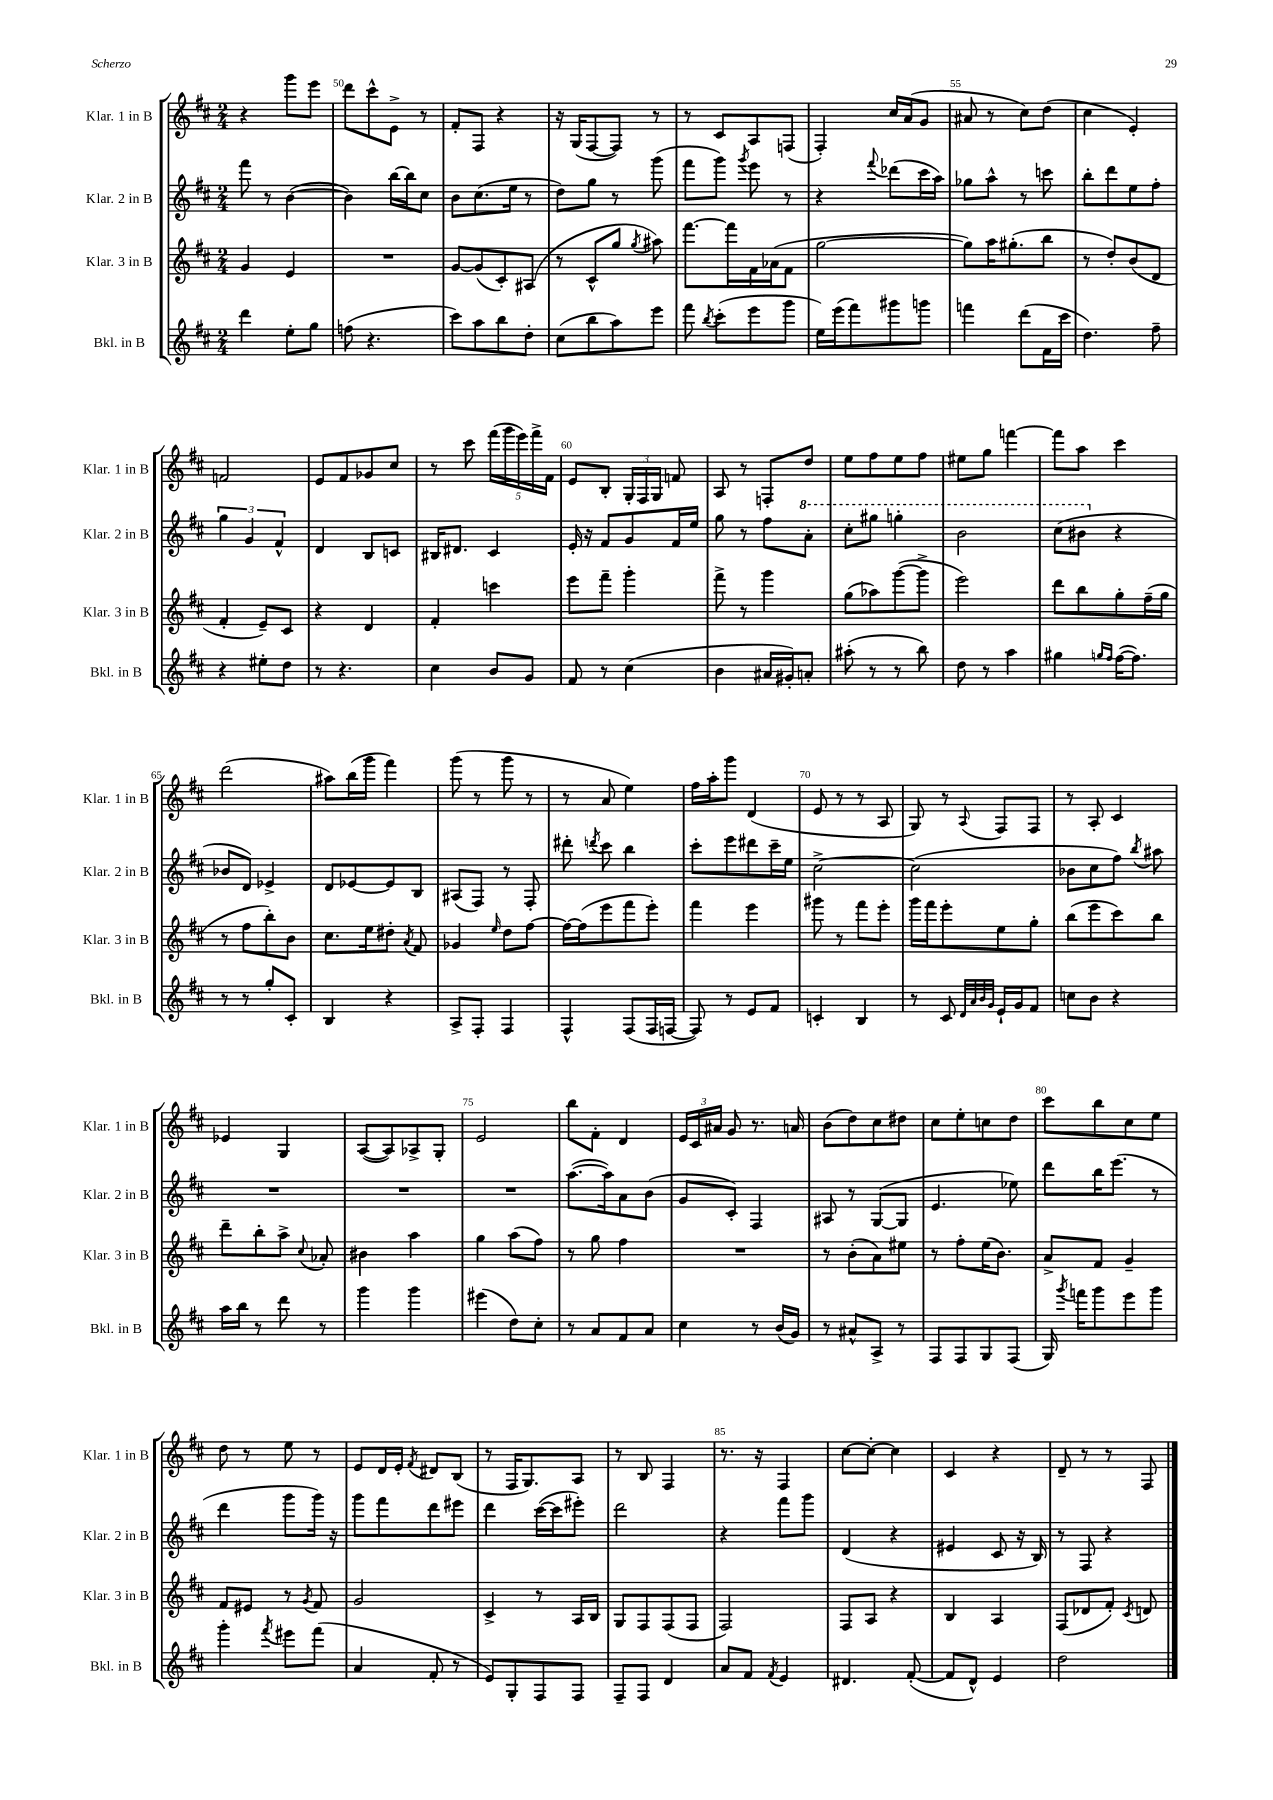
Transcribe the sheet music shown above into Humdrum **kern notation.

**kern	**kern	**kern	**kern
*staff4	*staff3	*staff2	*staff1
*clefG2	*clefG2	*clefG2	*clefG2
*k[f#c#]	*k[f#c#]	*k[f#c#]	*k[f#c#]
*M2/4	*M2/4	*M2/4	*M2/4
4ddd\	4g/	8fff#\	4r
.	.	8r	.
8ee'\L	4e/	([4b\	8ggg\L
8gg\J	.	.	8eee\J
=	=	=	=
(8ff\	2r	4b\])	8ddd\L
4.r	.	.	8ccc#^^\
.	.	[16bb\LL	8e^\J
.	.	16bb\]J	.
.	.	8cc#\J	8r
=	=	=	=
8ccc#\L)	[8g/L	8b\L	8f#'/L
8aa\	(8g/]	(8.cc#\	8F#/J
8bb\	8c#'/)	.	4r
.	.	16ee\Jk	.
8dd'\J	(8A#/J	8r	.
=	=	=	=
(8cc#\L	8r	8dd\L)	16r
.	.	.	(16G/LK
8bb\	8c#^^/L	8gg\J	[8F#/
8aa\)	8gg/J	8r	8F#/]J)
.	8qgg/	.	.
8eee\J	8aa#\)	(8ggg\	8r
=	=	=	=
8fff#\	[8.fff#\L	8fff#\L	8r
8qbb/	.	.	.
(8ccc#'\L	.	8ggg\J)	8c#/L
.	16fff#\]L	.	.
.	.	8qggg/	.
8eee\	16f#\	8eee\	8A/
.	(16a-\J	.	.
8ggg\J	8f#\J	8r	(8F/J
=	=	=	=
16ee\LL)	[2gg\	4r	4F#'/)
(16eee\J	.	.	.
8fff#\)	.	.	.
.	.	8qqfff#/	.
8ggg#\	.	(8ddd-\L	16cc#/LL
.	.	.	(16a/J
8ggg\J	.	16ccc#\L	8g/J
.	.	16aa\JJ)	.
=	=	=	=
4fff\	8gg\]L)	8gg-\L	8a#/
.	16aa\K	8aa^^\J	8r
.	(8.gg#'\	.	.
(8ddd\L	.	8r	8cc#\L)
16f#\L	8bb\J	8ccc\	(8dd\J
16ccc#\JJ	.	.	.
=	=	=	=
4.dd\)	8r	8bb'\L	4cc#\
.	8dd'/L)	8ddd\	.
.	(8b/	8ee\	4e'/)
8ff#~\	8d/J	8ff#'\J	.
=	=	=	=
4r	4f#'/	6gg\	2f/
.	.	6g/	.
8ee#'\L	8e~/L)	.	.
.	.	6f#^^/	.
8dd\J	8c#/J	.	.
=	=	=	=
8r	4r	4d/	8e/L
4.r	.	.	8f#/
.	4d/	8B/L	8g-/
.	.	8c/J	8cc#/J
=	=	=	=
4cc#\	4f#'/	16B#/LK	8r
.	.	8.d#/J	.
.	.	.	8ccc#\
8b/L	4ccc\	4c#/	(20fff#\LL
.	.	.	20ggg\
.	.	.	20eee\)
8g/J	.	.	.
.	.	.	20fff#^\
.	.	.	20f#\JJ
=	=	=	=
8f#/	8eee\L	16e'/	8e/L
.	.	16r	.
8r	8fff#~\J	8f#/L	8B'/J
(4cc#\	4ggg'\	8g/	24G'/LL
.	.	.	24F#/
.	.	.	24G/JJ
.	.	16f#/L	8f/
.	.	16ee/JJ	.
=	=	=	=
4b\	8fff#^\	8gg\	8A/
.	8r	8r	8r
16a#/LL	4ggg\	8ff#\L	8F'/L
16g#'/J)	.	.	.
8a'/J	.	8aa'\J	8dd/J
=	=	=	=
(8aa#'\	(8gg\L	8ccc#'\L	8ee\L
8r	8aa-\)	8ggg#\J	8ff#\
8r	([8ggg\	4ggg'\	8ee\
8bb\)	8ggg^\]J	.	8ff#\J
=	=	=	=
8dd\	2eee\)	2bb\	8ee#\L
8r	.	.	8gg\J
4aa\	.	.	[4fff\
=	=	=	=
4gg#\	8ddd\L	(8ccc#\L	8fff\]L
.	8bb\	8bb#\J	8aa\J
16qqgg/LL	.	.	.
16qqff#/JJ	.	.	.
([16ff#\LK	8gg'\	4r	4ccc#\
8.ff#\]J)	.	.	.
.	(16ff#~\L	.	.
.	16gg\JJ	.	.
=	=	=	=
8r	8r	8b-/L	(2ddd\
8r	8ff#\L	8d/J)	.
8gg'/L	8bb'\)	4e-^/	.
8c#'/J	8b\J	.	.
=	=	=	=
4B/	8.cc#\L	8d/L	8aa#\L)
.	.	[8e-/	(16bb\L
.	16ee\k	.	16ggg\JJ
4r	8dd#'\J	8e-/]	4fff#\)
.	8qa/	.	.
.	8f#/	8B/J	.
=	=	=	=
8A^/L	4g-/	(8A#/L	(8ggg\
8F#'/J	.	8F#/J)	8r
.	16qqee/	.	.
4F#/	8dd\L	8r	8ggg\
.	[8ff#\J	8F#'/	8r
=	=	=	=
4F#^^/	16ff#\_LL	8ddd#'\	8r
.	(16ff#\]J	.	.
.	.	8qddd/	.
.	8eee\	8ccc#\	8a/
(8F#/L	8fff#\	4bb\	4ee\)
16F#/L	8eee'\J)	.	.
[16F/JJ	.	.	.
=	=	=	=
8F/])	4fff#\	8ccc#'\L	16ff#\LL
.	.	.	16aa'\J
8r	.	8eee\	8ggg\J
8e/L	4eee\	8ddd#\	(4d/
8f#/J	.	16ccc#~\L	.
.	.	16ee\JJ	.
=	=	=	=
4c'/	8ggg#\	[2cc#^\	8e/
.	8r	.	8r
4B/	8fff#\L	.	8r
.	8eee'\J	.	8A/
=	=	=	=
8r	16ggg\LL	(2cc#\]	8G/)
.	16fff#\J	.	.
8c#/	8eee'\	.	8r
32qqd/LLL	.	.	.
32qqa/	.	.	.
32qqb/	.	.	.
32qqg/JJJ	.	.	8qqA/
16e`/LL	8ee\	.	8F#/L
16g/J	.	.	.
8f#/J	8gg'\J	.	8F#/J
=	=	=	=
8cc\L	(8bb\L	8b-\L	8r
8b\J	8eee\	8cc#\	8A'/
4r	8ccc#\)	8ff#\J)	4c#/
.	.	8qbb/	.
.	8bb\J	8aa#\	.
=	=	=	=
16aa\LL	8ddd~\L	2r	4e-/
16bb\JJ	.	.	.
8r	8bb'\	.	.
8ddd\	8aa^\J	.	4G/
.	8qqcc#/	.	.
8r	8a-'/	.	.
=	=	=	=
4ggg\	4b#\	2r	([8A/L
.	.	.	8A/])
4ggg\	4aa\	.	8A-^/
.	.	.	8G'/J
=	=	=	=
(4eee#\	4gg\	2r	2e/
8dd\L)	(8aa\L	.	.
8cc#'\J	8ff#\J)	.	.
=	=	=	=
8r	8r	([8.aa\L	8bb\L
8a/L	8gg\	.	8f#'\J
.	.	16aa\]k)	.
8f#/	4ff#\	8a\	4d/
8a/J	.	(8b\J	.
=	=	=	=
4cc#\	2r	8g/L	24e/LL
.	.	.	24c#/
.	.	.	24a#/JJ
.	.	8c#'/J)	8g/
8r	.	4F#/	8.r
(16b/LL	.	.	.
16g/JJ)	.	.	16a/
=	=	=	=
8r	8r	8A#/	(8b\L
8a#^^/L	(8b'\L	8r	8dd\)
8A^/J	8a\)	([8G/L	8cc#\
8r	8ee#\J	8G/]J	8dd#\J
=	=	=	=
8F#/L	8r	4.e/	8cc#\L
8F#/	8ff#'\L	.	8ee'\
8G/	(16ee\K	.	8cc\
.	8.b\J)	.	.
(8F#/J	.	8ee-\)	8dd\J
=	=	=	=
16G/)	8a^/L	8ddd\L	8ccc#\L
8qggg/	.	.	.
16fff\LK	.	.	.
8ggg\	8f#/J	16bb\K	8bb\
.	.	(8.eee\J	.
8eee\	4g~/	.	8cc#\
8ggg\J	.	8r	8ee\J
=	=	=	=
4ggg'\	8f#/L	4ddd\	8dd\
.	8e#/J	.	8r
8qfff#/	.	.	.
8eee#\L	8r	8ggg\L	8ee\
.	8qg/	.	.
(8fff#\J	8f#/	16ggg\Jk)	8r
.	.	16r	.
=	=	=	=
4a/	2g/	8ggg\L	8e/L
.	.	8fff#\	16d/L
.	.	.	16e'/JJ
.	.	.	8qf#/
8f#'/	.	8ddd\	8d#/L
8r	.	8eee#\J	(8B/J
=	=	=	=
8e/L)	4c#^/	4ddd\	8r
8G'/	.	.	16F#/LK
.	.	.	8.G/)
8F#/	8r	([16ccc#\LL	.
.	.	16ccc#\]J	.
8F#/J	16A/LL	8eee#'\J)	8A/J
.	16B/JJ	.	.
=	=	=	=
8F#~/L	8G/L	2ddd\	8r
8F#/J	8F#/	.	8B/
4d/	(8F#/	.	4F#/
.	8F#/J	.	.
=	=	=	=
8a/L	2F#/)	4r	8.r
8f#/J	.	.	.
.	.	.	16r
8qf#/	.	.	.
4e/	.	8fff#\L	4F#/
.	.	8ggg\J	.
=	=	=	=
4.d#/	8F#/L	(4d/	[8cc#\L
.	8A/J	.	8cc#'\_J
.	4r	4r	4cc#\]
([8f#'/	.	.	.
=	=	=	=
8f#/]L	4B/	4e#/	4c#/
8d^^/J)	.	.	.
4e/	4A/	8c#/	4r
.	.	16r	.
.	.	16B/)	.
=	=	=	=
2dd\	(8F#/L	8r	8d~/
.	8d-/	8F#/	8r
.	8f#'/J)	4r	8r
.	8qc#/	.	.
.	8d/	.	8F#/
==	==	==	==
*-	*-	*-	*-
